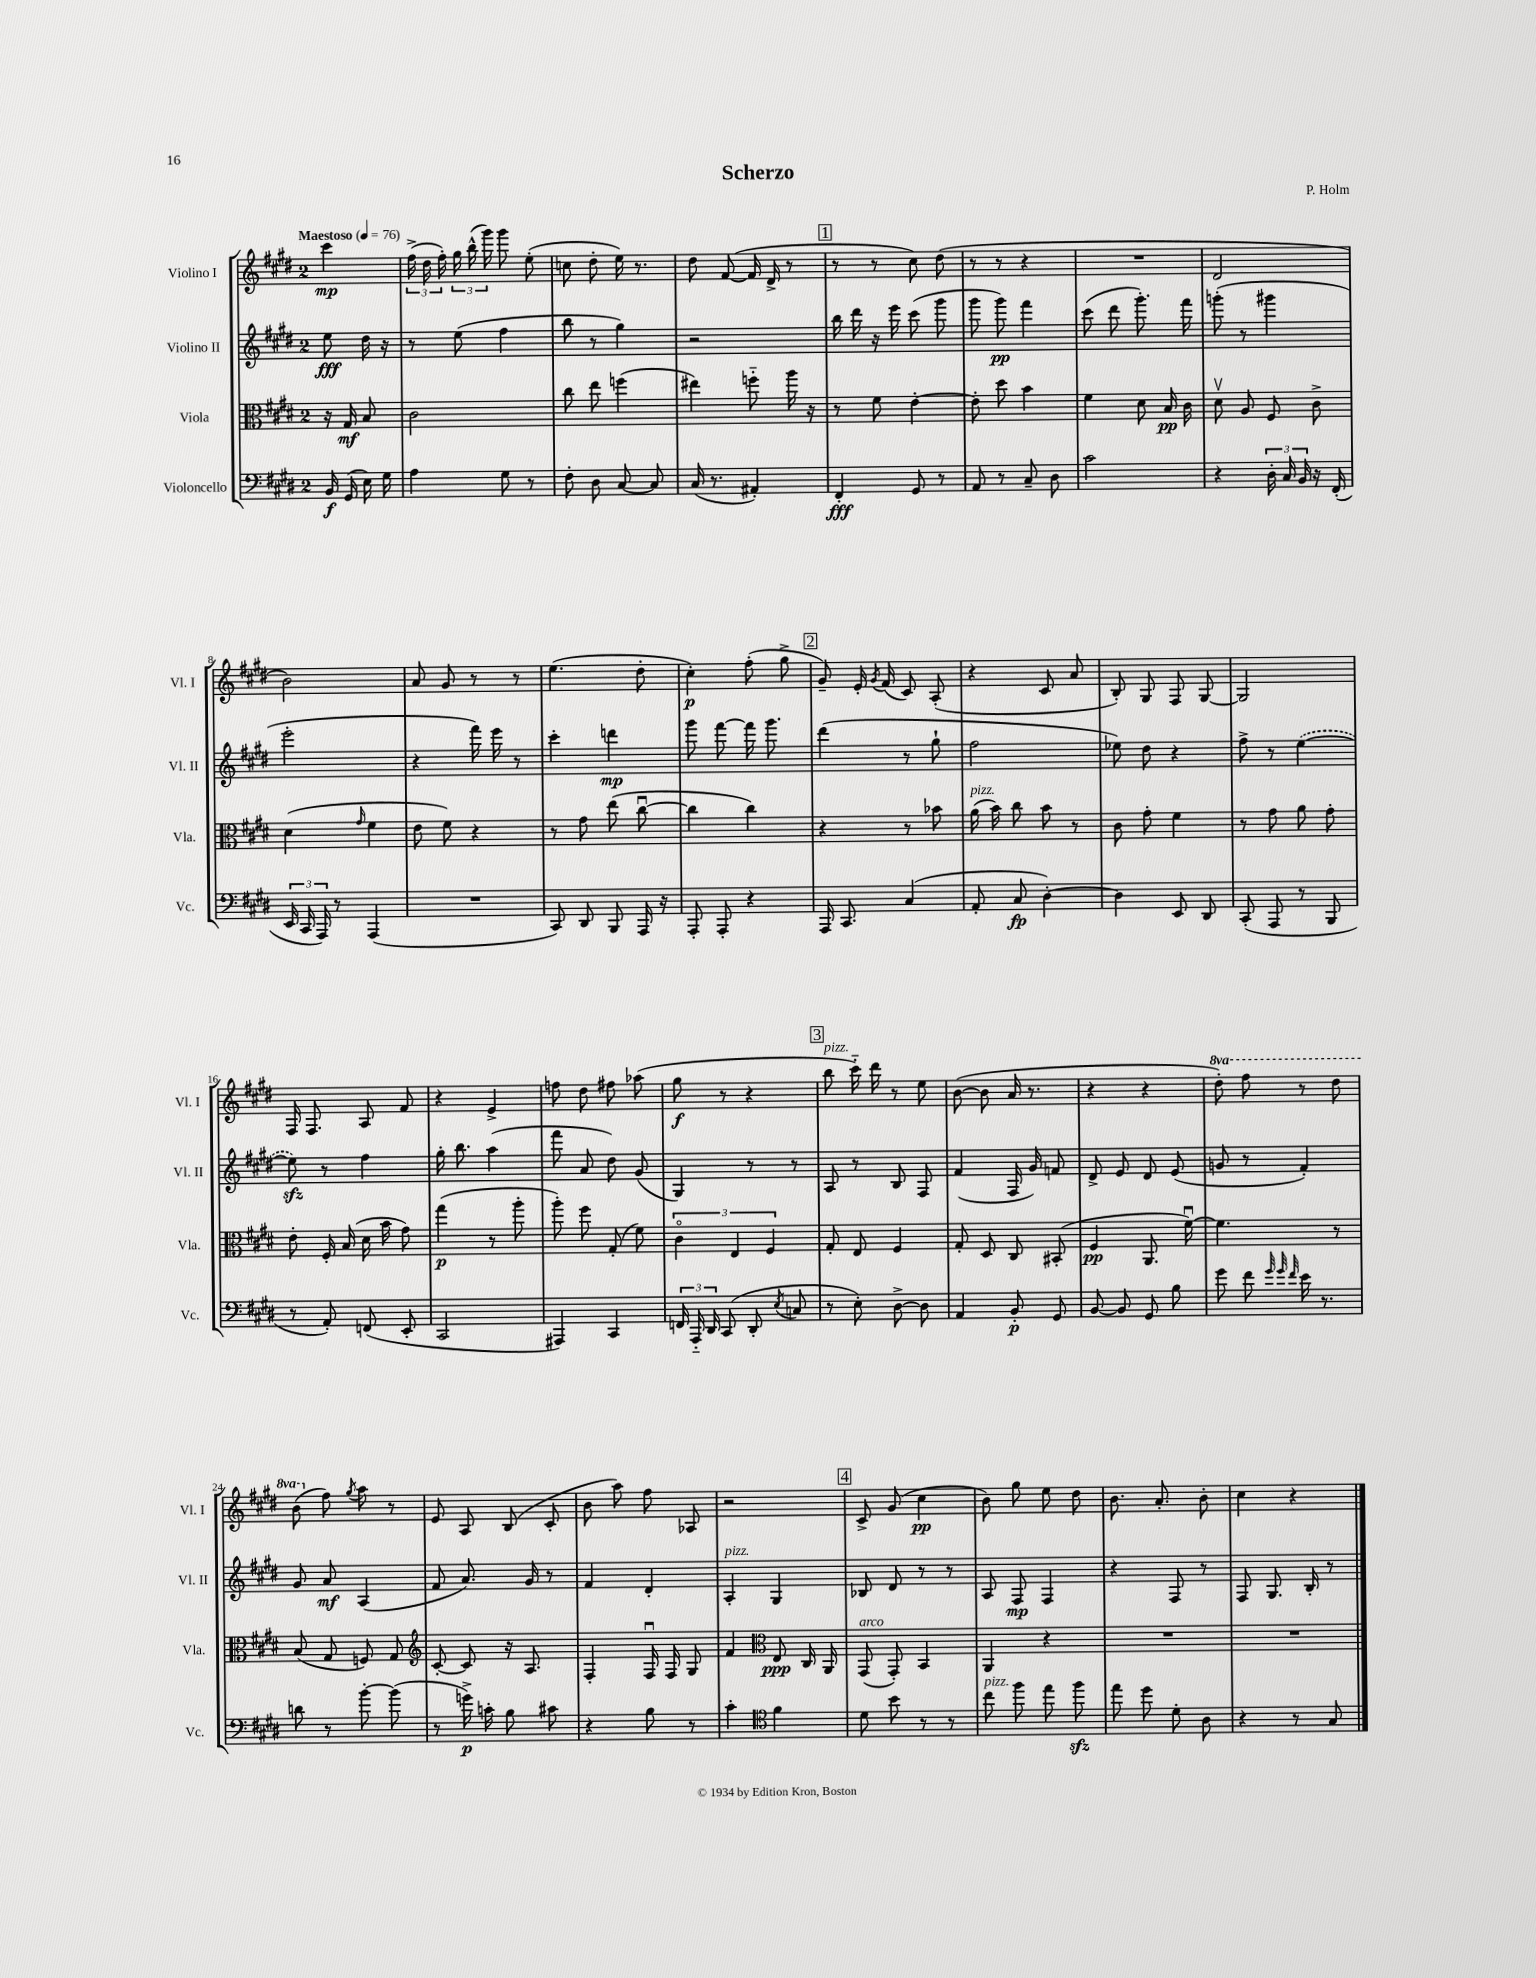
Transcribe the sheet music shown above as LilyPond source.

\header { title = "Scherzo" composer = "P. Holm" }
<<
\new StaffGroup <<
\new Staff = "s0" \with { instrumentName = "Violino I" shortInstrumentName = "Vl. I" } {
    \clef treble \key e \major \once \override Staff.TimeSignature.style = #'single-digit \time 2/4 \set Staff.ottavationMarkups = #ottavation-simple-ordinals \partial 4 \tempo "Maestoso" 4 = 76
    \autoBeamOff cis'''4\mp |
    \tuplet 3/2 { fis''16->( dis''16 fis''16-.) } \tuplet 3/2 { gis''16 b''16-^( gis'''16) } gis'''8 e''8-.( |
    c''8 dis''8-. e''16) r8. |
    dis''8 fis'8~( fis'16 dis'16-> r8 |
    \mark \markup { \box "1" } r8 r8 cis''8) dis''8( |
    r8 r8 r4 |
    R2 |
    dis'2 |
    b'2) |
    a'8 gis'8 r8 r8 |
    e''4.( dis''8-. |
    cis''4-.\p) fis''8-.( gis''8-> |
    \mark \markup { \box "2" } gis'8--) e'16-. \acciaccatura { gis'8 } fis'16( cis'8) a8-.( |
    r4 cis'8 a'8 |
    b8-.) gis8 fis8 gis8~ |
    gis2 |
    fis16 fis8. a8 fis'8 |
    r4 e'4-> |
    f''8 dis''8 fis''8 aes''8( |
    gis''8\f r8 r4 |
    \mark \markup { \box "3" } b''8^\markup { \italic "pizz." } cis'''16-_) dis'''16 r8 e''8 |
    b'8~( b'8 a'16 r8. |
    r4 r4 |
    \ottava #1 dis'''8-.) fis'''8 r8 dis'''8 |
    b''8( \ottava #0 fis''8) \acciaccatura { gis''8 } a''8 r8 |
    e'8 a8 b8( cis'8-. |
    b'8 a''8) fis''8 aes8 |
    r2 |
    \mark \markup { \box "4" } cis'8-> gis'8( cis''4\pp |
    b'8) gis''8 e''8 dis''8 |
    b'8. a'8.-. b'8-. |
    cis''4 r4 \bar "|." |
}
\new Staff = "s1" \with { instrumentName = "Violino II" shortInstrumentName = "Vl. II" } {
    \clef treble \key e \major \once \override Staff.TimeSignature.style = #'single-digit \time 2/4 \partial 4
    \autoBeamOff e''8\fff dis''16 r16 |
    r8 e''8( fis''4 |
    b''8 r8 gis''4) |
    r2 |
    \mark \markup { \box "1" } b''16 dis'''16 r16 e'''16 cis'''8( gis'''8 |
    gis'''8 gis'''8\pp) fis'''4 |
    cis'''8( dis'''8 gis'''8.-.) fis'''16 |
    g'''8-.( r8 gis'''4 |
    e'''2-. |
    r4 fis'''16) e'''16 r8 |
    cis'''4-. d'''4\mp |
    gis'''8 fis'''8~ fis'''16 gis'''8. |
    \mark \markup { \box "2" } dis'''4( r8 gis''8-! |
    fis''2 |
    ees''8) dis''8 r4 |
    fis''8-> r8 \once \slurDashed e''4~( |
    e''8\sfz) r8 fis''4 |
    gis''16-. b''8. a''4( |
    fis'''8 a'8 dis''8) gis'8( |
    gis4) r8 r8 |
    \mark \markup { \box "3" } a8 r8 b8 fis8 |
    fis'4( fis16 gis'16) f'8 |
    dis'8-> e'8 dis'8 e'8( |
    g'8 r8 fis'4-.) |
    gis'8 a'8\mf a4( |
    fis'8 a'8.) gis'16 r8 |
    fis'4 dis'4-. |
    a4-.^\markup { \italic "pizz." } gis4 |
    \mark \markup { \box "4" } bes8 dis'8 r8 r8 |
    a8 fis8\mp fis4 |
    r4 fis8 r8 |
    fis8 gis8. b16-. r8 \bar "|." |
}
\new Staff = "s2" \with { instrumentName = "Viola" shortInstrumentName = "Vla." } {
    \clef alto \key e \major \once \override Staff.TimeSignature.style = #'single-digit \time 2/4 \partial 4
    \autoBeamOff r16 gis16\mf b8 |
    cis'2 |
    cis''8 e''8 f''4( |
    eis''4) f''8-_ a''16 r16 |
    \mark \markup { \box "1" } r8 fis'8 e'4~-. |
    e'8-. dis''8 b'4 |
    fis'4 dis'8 b16\pp cis'16 |
    dis'8\upbow a8 fis8 cis'8-> |
    dis'4( \grace { gis'16 } fis'4 |
    e'8 fis'8) r4 |
    r8 gis'8 e''8( cis''8~\downbow |
    cis''4 cis''4) |
    \mark \markup { \box "2" } r4 r8 bes'8 |
    a'16^\markup { \italic "pizz." }( b'16) cis''8 b'8 r8 |
    cis'8 gis'8-. fis'4 |
    r8 gis'8 a'8 gis'8-. |
    e'8-. fis16-. b16( dis'16 b'16 gis'8) |
    gis''4\p( r8 a''8-. |
    a''8-.) fis''8 gis8-.( fis'8) |
    \tuplet 3/2 { cis'4\flageolet e4 fis4 } |
    \mark \markup { \box "3" } gis8-. e8 fis4 |
    gis8-. dis8 cis8 bis,8-.( |
    fis4\pp a,8. fis'16~\downbow) |
    fis'4. r8 |
    b8( gis8 f8) gis8 |
    \clef treble cis'8~-. cis'8 r16 a8. |
    fis4-. fis16\downbow fis16 gis8 |
    fis'4 \clef alto e8\ppp cis16 a,16 |
    \mark \markup { \box "4" } gis,8^\markup { \italic "arco" }( gis,8-.) b,4 |
    a,4 r4 |
    R2 |
    R2 \bar "|." |
}
\new Staff = "s3" \with { instrumentName = "Violoncello" shortInstrumentName = "Vc." } {
    \clef bass \key e \major \once \override Staff.TimeSignature.style = #'single-digit \time 2/4 \partial 4
    \autoBeamOff b,16\f gis,16( e16) gis16 |
    a4 gis8 r8 |
    fis8-. dis8 cis8~ cis8 |
    cis16( r8. ais,4-.) |
    \mark \markup { \box "1" } fis,4-.\fff gis,8 r8 |
    a,8 r8 cis8-- dis8 |
    cis'2 |
    r4 \tuplet 3/2 { dis16-. cis16 b,16 } r16 fis,16-.( |
    \tuplet 3/2 { e,16 cis,16 a,,16) } r8 a,,4( |
    R2 |
    cis,8) dis,8 b,,8 a,,16 r16 |
    a,,8-. a,,8-. r4 |
    \mark \markup { \box "2" } a,,16 cis,8. cis4( |
    a,8-. cis8\fp dis4~-.) |
    dis4 e,8 dis,8 |
    cis,8-.( a,,8 r8 b,,8 |
    r8 a,8-.) f,8( e,8-. |
    cis,2 |
    ais,,4) cis,4 |
    \tuplet 3/2 { f,16 a,,16-_ dis,16 } cis,8( dis,8-. \acciaccatura { e8 } c8 |
    \mark \markup { \box "3" } r8 e8-.) dis8~-> dis8 |
    a,4 b,8-.\p gis,8 |
    b,8~ b,8 gis,8 b8 |
    gis'8 fis'8 \grace { gis'32 gis'32 fis'32 } e'16 r8. |
    d'8 r8 b'8~-. b'8( |
    r8 g'16->\p) c'16-. b8 cis'8 |
    r4 b8 r8 |
    cis'4-. \clef tenor fis'4 |
    \mark \markup { \box "4" } dis'8 b'8 r8 r8 |
    cis''8^\markup { \italic "pizz." } fis''8 e''8 fis''8\sfz |
    e''8 dis''8 dis'8-. a8 |
    r4 r8 gis8 \bar "|." |
}
>>
>>
